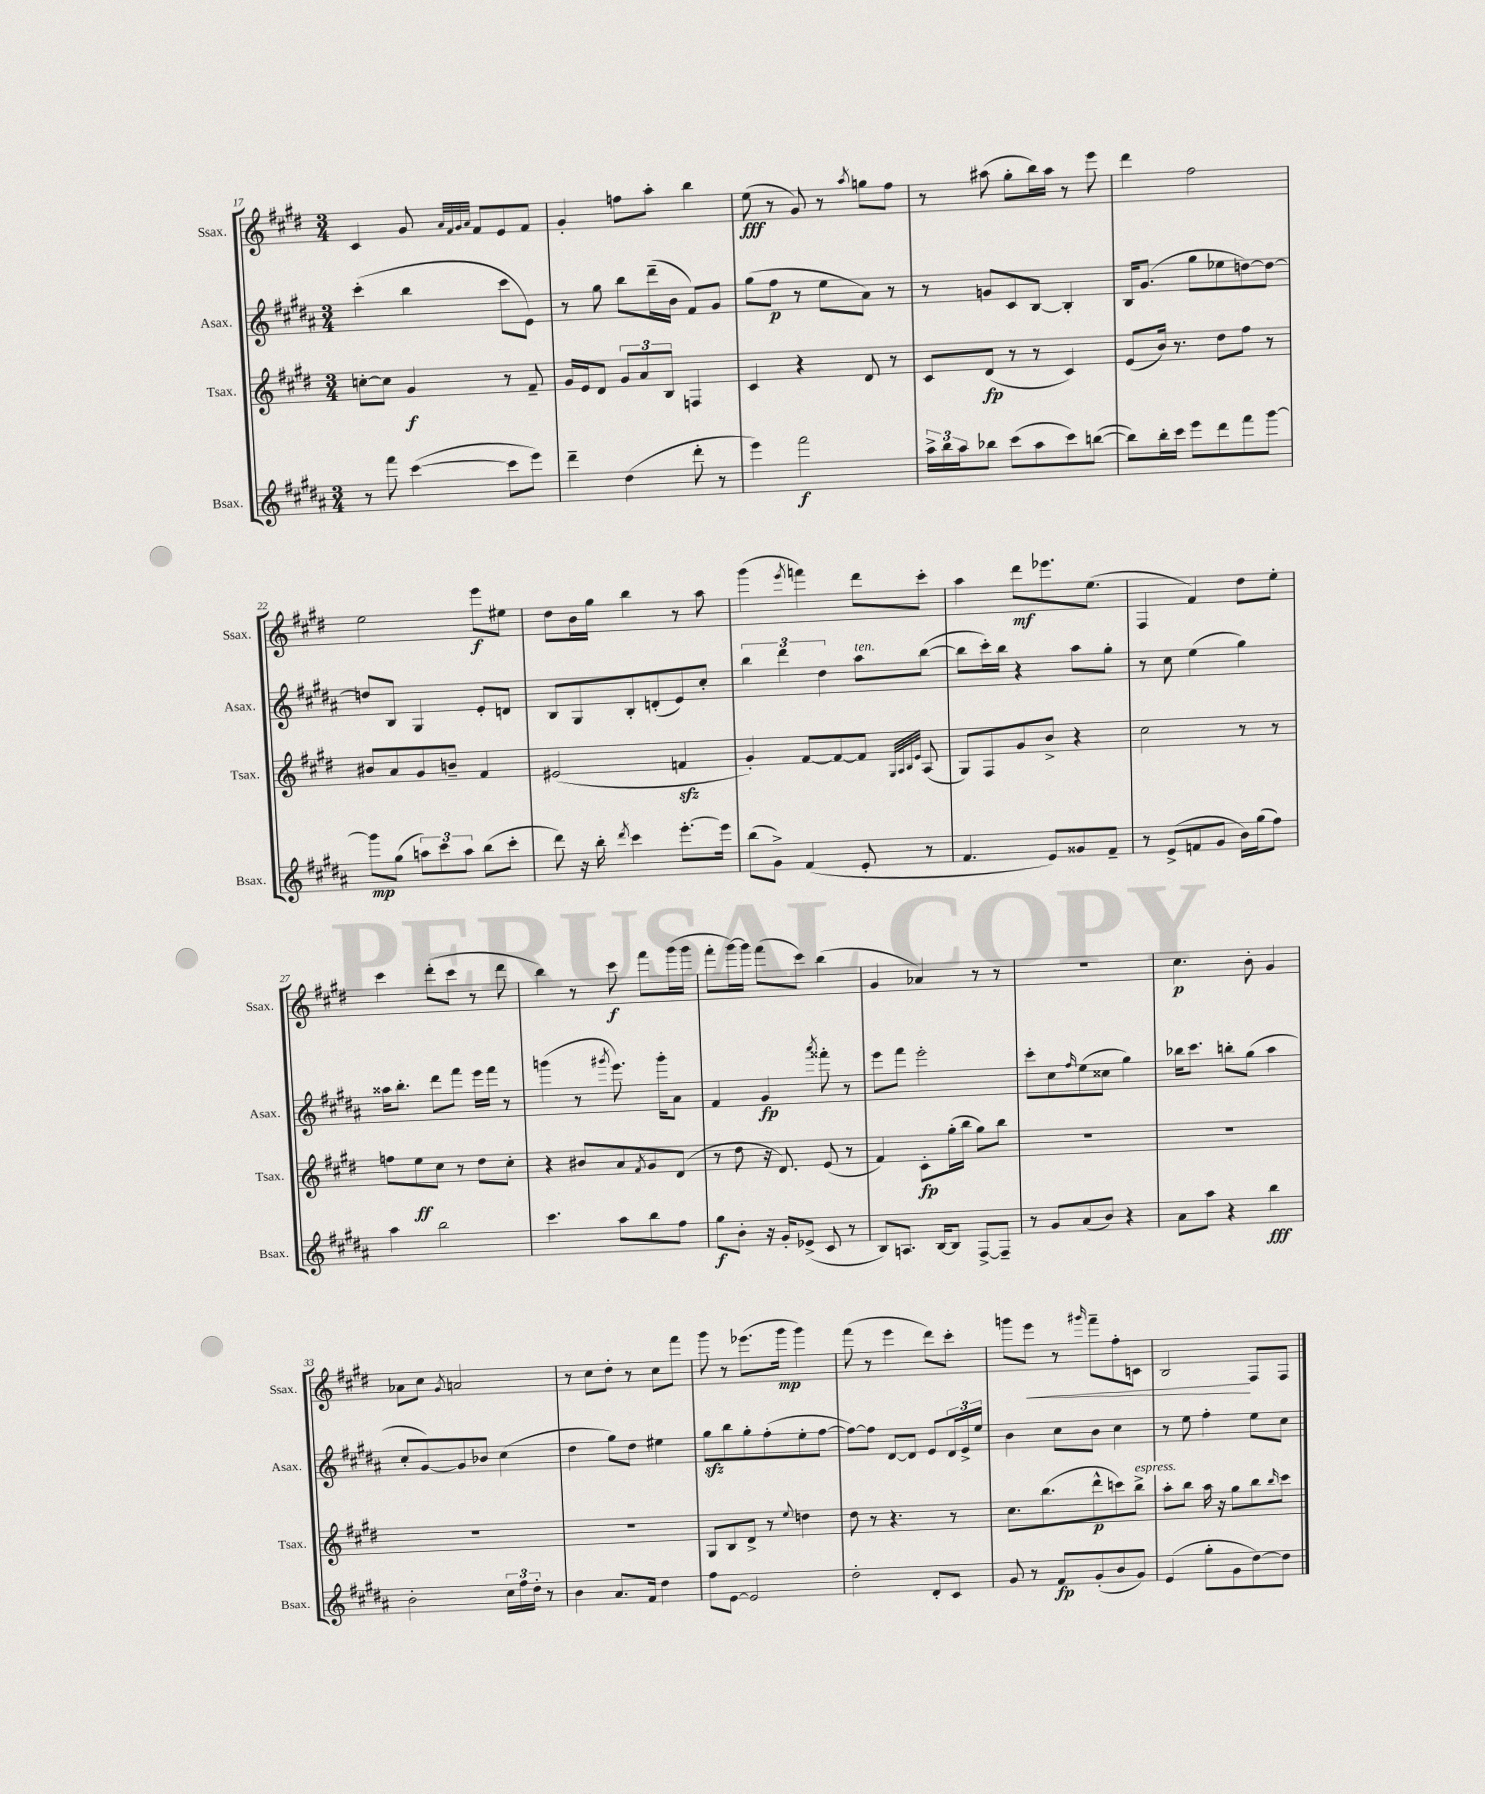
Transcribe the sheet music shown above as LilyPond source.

<<
\new StaffGroup <<
\new Staff = "s0" \with { instrumentName = "Ssax." shortInstrumentName = "Ssax." } {
    \clef treble \key e \major \numericTimeSignature \time 3/4
    cis'4 gis'8 \grace { a'32 fis'32 gis'32 a'32 } fis'8 e'8 fis'8 |
    gis'4-. f''8 a''8-. b''4 |
    e''8\fff( r8 gis'8) r8 \acciaccatura { a''8 } g''8 fis''8 |
    r8 ais''8( gis''8-. b''16) ais''16 r8 e'''8 |
    dis'''4 fis''2 |
    e''2 e'''8\f eis''8 |
    dis''8 b'16 gis''16 b''4 r8 a''8 |
    gis'''4( \acciaccatura { e'''8 } f'''4) dis'''8 cis'''8-. |
    a''4 dis'''8\mf ees'''8. e''8.( |
    fis4 fis'4) dis''8 e''8-. |
    cis'''4 dis'''8-.( cis'''8 r8 dis'''8 |
    b''4) r8 cis'''8\f fis'''8 gis'''16( gis'''16 |
    fis'''8-. gis'''16~) gis'''16 fis'''8( cis'''8) b''4( |
    gis'4 aes'4) r8 r8 |
    R2. |
    cis''4.\p b'8-. gis'4 |
    aes'8 cis''8 \acciaccatura { gis'8 } a'2 |
    r8 cis''8 dis''8-. r8 cis''8 fis'''8 |
    gis'''8 r8 ees'''8.( gis'''16\mp gis'''4) |
    fis'''8( r8 e'''4 dis'''8) cis'''8-. |
    g'''8 e'''8\< r8 \grace { gis'''16 } fis'''8-- fis''8-. c'8 |
    b2\! fis8 fis8 \bar "|." |
}
\new Staff = "s1" \with { instrumentName = "Asax." shortInstrumentName = "Asax." } {
    \clef treble \key b \major \numericTimeSignature \time 3/4
    cis'''4-.( b''4 cis'''8 e'8) |
    r8 gis''8 b''8 dis'''16--( b'16 fis'8) gis'8 |
    gis''8( fis''8\p r8 e''8 ais'8) r8 |
    r8 g'8 cis'8 b8~ b4-. |
    b16 gis'8.( gis''8 ees''8 d''8~) d''8~ |
    d''8 b8 gis4 e'8-. d'8 |
    b8 gis8 b8-. d'8-.( e'8) cis''8-. |
    \tuplet 3/2 { b''4 dis'''4 dis''4 } ais''8^\markup { \italic "ten." } b''8~( |
    b''8 cis'''16-.) b''16 r4 ais''8 gis''8-. |
    r8 cis''8 e''4( gis''4) |
    aisis''16 b''8.-. dis'''8 fis'''8 e'''16 fis'''16 r8 |
    g'''4( r8 \acciaccatura { gis'''8 } e'''8.) gis'''16-. ais'8 |
    fis'4 gis'4\fp \acciaccatura { ais'''8 } fisis'''8-. r8 |
    e'''8 fis'''8 e'''2-. |
    cis'''8-. cis''8 \grace { fis''16 } e''8( cisis''8 gis''4) |
    bes''16 cis'''8. b''8-. gis''8( ais''4 |
    cis''8-. gis'8~) gis'8 bes'8 cis''4( |
    dis''4 gis''8) dis''8 eis''4 |
    gis''8\sfz b''8 gis''8-. fis''8-.( e''8-. fis''8~ |
    fis''8~) fis''8 dis'8~ dis'8 e'8 \tuplet 3/2 { dis'16 e'16-> e''16 } |
    b'4 cis''8 b'8 cis''4 |
    r8 e''8 fis''4-. e''8 cis''8 \bar "|." |
}
\new Staff = "s2" \with { instrumentName = "Tsax." shortInstrumentName = "Tsax." } {
    \clef treble \key e \major \numericTimeSignature \time 3/4
    c''8~-. c''8 gis'4\f r8 fis'8-- |
    gis'16 e'16 dis'8 \tuplet 3/2 { gis'8 a'8 b8 } f4 |
    cis'4 r4 dis'8 r8 |
    cis'8 dis'8\fp( r8 r8 cis'4) |
    e'8( b'16) r8. dis''8 fis''8 r8 |
    bis'8 a'8 gis'8 b'8-- fis'4 |
    eis'2( f'4\sfz |
    gis'4-.) fis'8~ fis'8~ fis'8 \grace { gis32 a32 b32 e'32 } a8( |
    gis8) fis8 gis'8 b'8-> r4 |
    cis''2 r8 r8 |
    f''8 e''8\ff cis''8 r8 dis''8 cis''8-. |
    r4 bis'8 a'8 \acciaccatura { fis'8 } gis'8 dis'8( |
    r8 dis''8 r16 dis'8.) e'8( r8 |
    fis'4) cis'8-.\fp gis''16-.( b''16 gis''8) b''8 |
    R2. |
    R2. |
    R2. |
    R2. |
    gis8 b8 dis'8-> r8 \appoggiatura { e''8 } d''4 |
    dis''8 r8 r4. r8 |
    cis''8. b''8.( dis'''8-^\p c'''8) b''8->^\markup { \italic "espress." } |
    a''8-. b''8 a''16 r16 gis''8 b''8 \grace { b''16 } cis'''8 \bar "|." |
}
\new Staff = "s3" \with { instrumentName = "Bsax." shortInstrumentName = "Bsax." } {
    \clef treble \key b \major \numericTimeSignature \time 3/4
    r8 fis'''8 cis'''4~( cis'''8 e'''8) |
    dis'''4-- dis''4( dis'''8-. r8 |
    e'''4) fis'''2\f |
    \tuplet 3/2 { ais''16-> b''16 ais''16 } bes''8 cis'''8( ais''8 cis'''8) b''8~( |
    b''8) b''16-. cis'''16 e'''8 dis'''8 fis'''8 gis'''8~ |
    gis'''8\mp gis''8( \tuplet 3/2 { a''8) cis'''8 a''8 } b''8( cis'''8-. |
    dis'''8) r16 b''16-. \acciaccatura { dis'''8 } cis'''4 e'''8.~-. e'''16 |
    b''8( gis'8->) fis'4( e'8-. r8 |
    fis'4. e'8) gisis'8 fis'8-- |
    r8 e'8->( f'8 gis'8 b'16) gis''16( fis''8) |
    ais''4 b''2 |
    cis'''4. ais''8 b''8 fis''8 |
    gis''8\f b'8-. r16 gis'16-. ees'8->( cis'8 r8 |
    b8) a8. b16~ b8 fis8~-> fis8-- |
    r8 gis'8 ais'8( b'8) r4 |
    ais'8 ais''8 r4 b''4\fff |
    b'2-. \tuplet 3/2 { cis''16 fis''16 dis''16-. } r8 |
    b'4 ais'8. fis'16 dis''4 |
    fis''8 e'8~ e'2 |
    dis''2-. dis'8-. cis'8 |
    gis'8 r8 fis'8\fp gis'8-.( b'8 gis'8) |
    e'4( gis''8-. gis'8 dis''8~) dis''8 \bar "|." |
}
>>
>>
\layout { \context { \Score currentBarNumber = #17 } }
